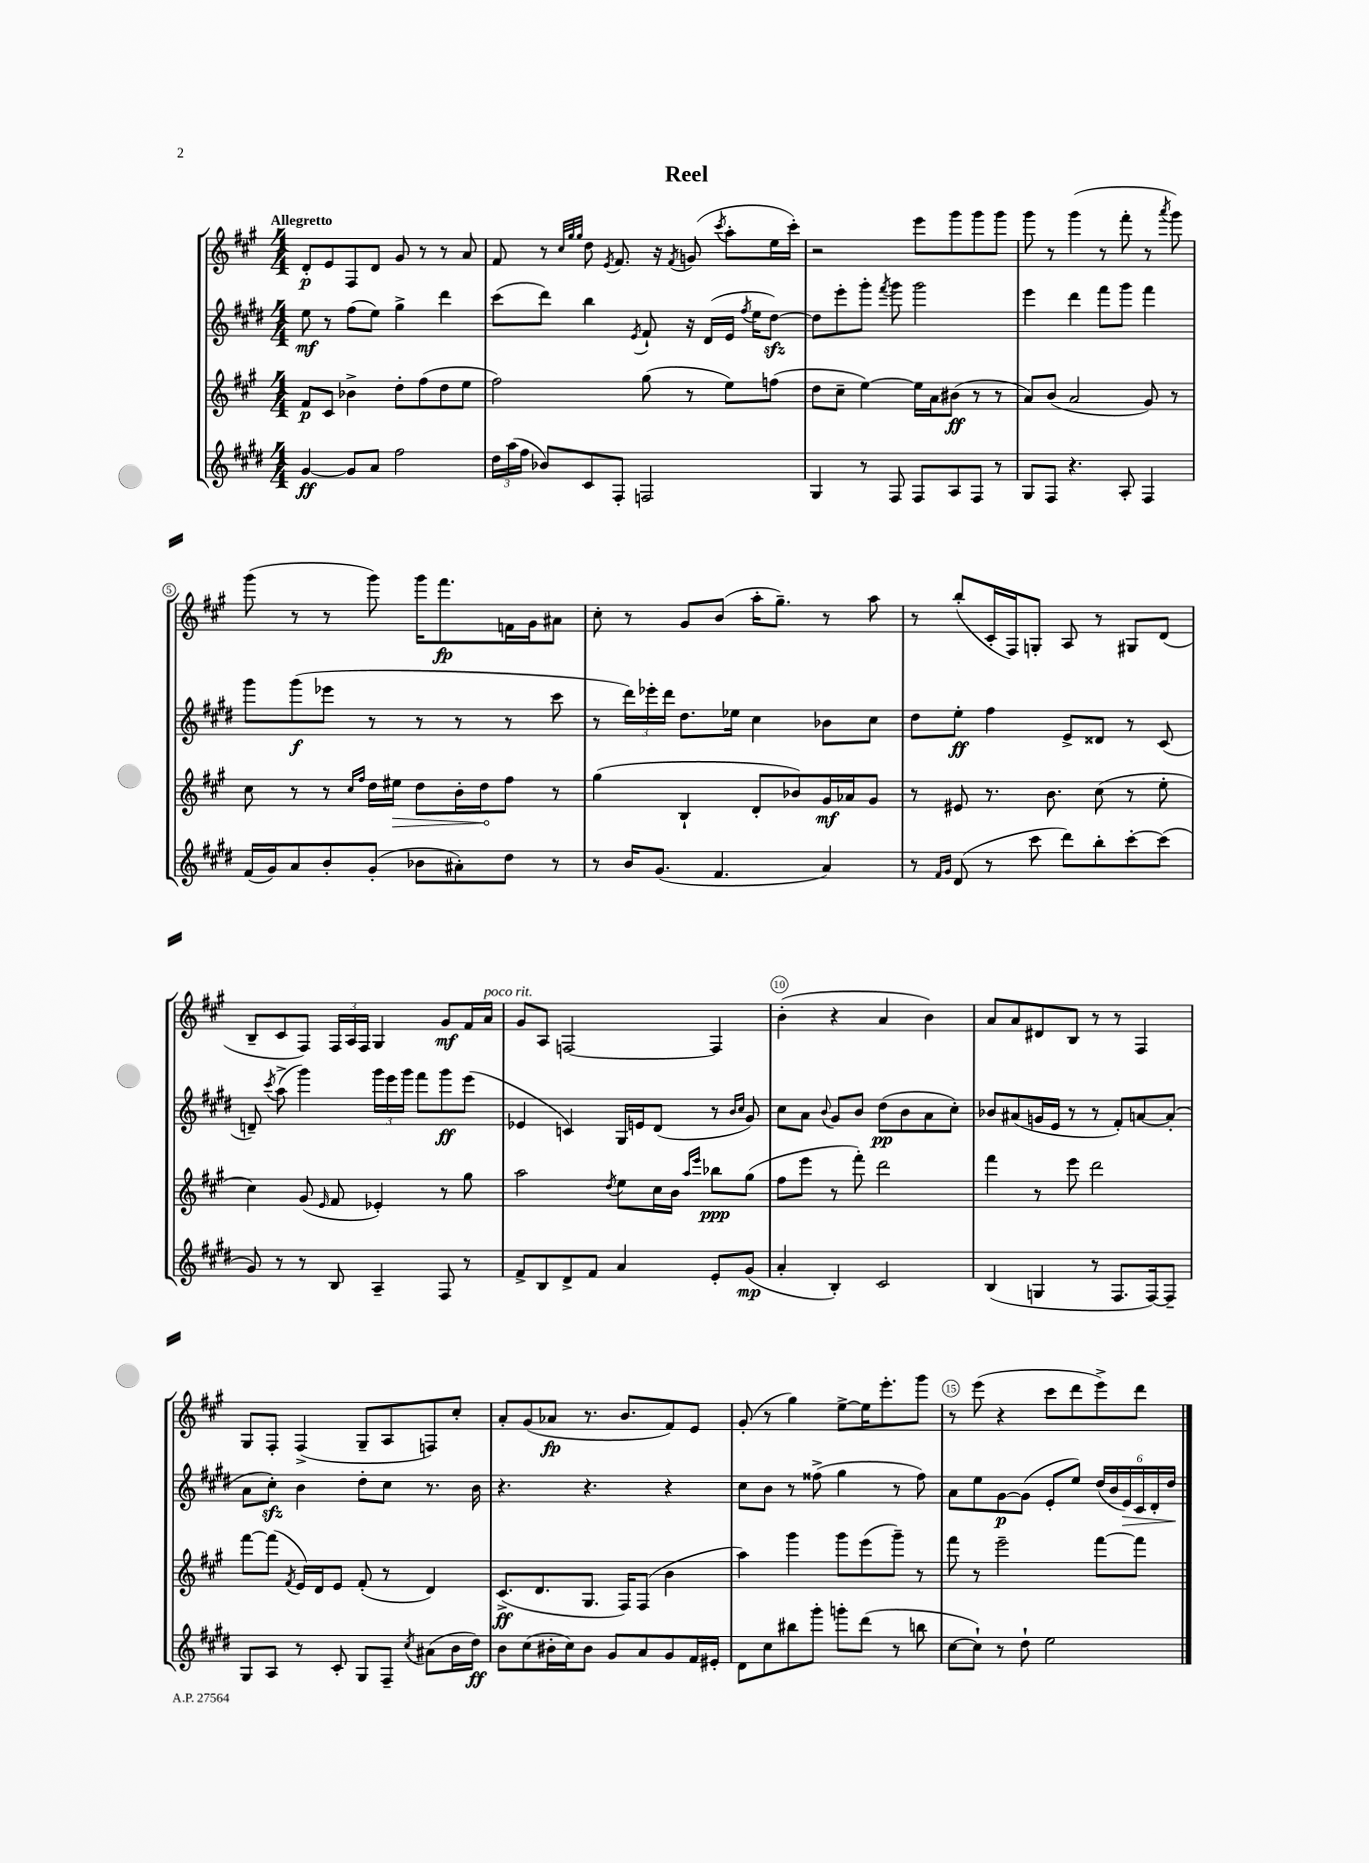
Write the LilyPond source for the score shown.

\header { title = "Reel" }
<<
\new StaffGroup <<
\new Staff = "s0" {
    \clef treble \key a \major \numericTimeSignature \time 4/4 \tempo "Allegretto"
    \autoBeamOff d'8[-.\p e'8 fis8 d'8] gis'8 r8 r8 a'8 |
    fis'8 r8 \grace { cis''32[ gis''32 gis''32] } d''8 \acciaccatura { e'8 } fis'8. r16 \acciaccatura { fis'8 } g'8( \acciaccatura { cis'''8 } a''8[-. e''16 cis'''16]-.) |
    r2 e'''8[ gis'''8 gis'''8 gis'''8] |
    gis'''8 r8 gis'''4( r8 fis'''8-. r8 \acciaccatura { a'''8 } gis'''8) |
    gis'''8( r8 r8 gis'''8) gis'''16[ fis'''8.\fp f'16 gis'16 ais'8] |
    cis''8-. r8 gis'8[ b'8]( a''16[-. gis''8.]--) r8 a''8 |
    r8 b''8[-.( cis'16-. fis16) g8]-. a8 r8 gis8[ d'8]( |
    b8[-- cis'8 fis8]) \tuplet 3/2 { fis16[ a16 fis16] } gis4 gis'8[\mf fis'16 a'16]^\markup { \italic "poco rit." } |
    gis'8[ a8] f2~ f4 |
    b'4-.( r4 a'4 b'4) |
    a'8[ a'8 dis'8 b8] r8 r8 fis4 |
    gis8[ fis8]-. fis4->( gis8[-- a8 f8) cis''8]-. |
    a'8[-. gis'8( aes'8]\fp r8. b'8.[ fis'8) e'8] |
    gis'8-.( r8 gis''4) e''8[~-> e''16 e'''8.-. gis'''8] |
    r8 e'''8( r4 cis'''8[ d'''8 e'''8->) d'''8] \bar "|." |
}
\new Staff = "s1" {
    \clef treble \key e \major \numericTimeSignature \time 4/4
    \autoBeamOff e''8\mf r8 fis''8[( e''8]) gis''4-> dis'''4 |
    cis'''8[( dis'''8]) b''4 \acciaccatura { e'8 } fis'8-! r16 dis'16[( e'16] \acciaccatura { fis''8 } e''16[ dis''8]~\sfz) |
    dis''8[ e'''8-. gis'''8]-. \acciaccatura { fis'''8 } gis'''8 gis'''2 |
    e'''4 dis'''4 fis'''8[ gis'''8] fis'''4 |
    gis'''8[ gis'''8\f( ees'''8] r8 r8 r8 r8 cis'''8 |
    r8 \tuplet 3/2 { dis'''16[) ees'''16-. dis'''16] } dis''8.[ ees''16] cis''4 bes'8[ cis''8] |
    dis''8[ e''8]-.\ff fis''4 e'8[-> disis'8] r8 cis'8( |
    d'8--) \acciaccatura { cis'''8 } a''8->( gis'''4) \tuplet 3/2 { gis'''16[ e'''16 gis'''16] } fis'''8[ gis'''8\ff e'''8]( |
    ees'4 c'4) gis16[ e'16 dis'8]( r8 \grace { b'16[ cis''16] } gis'8) |
    cis''8[ a'8] \appoggiatura { b'8 } gis'8[ b'8] dis''8[\pp( b'8 a'8 cis''8]-.) |
    bes'8[ ais'8( g'16 e'16] r8 r8 fis'8[-.) a'8~ a'8]-.( |
    a'8[ cis''8]-.\sfz) b'4 dis''8[-. cis''8] r8. b'16 |
    r4. r4. r4 |
    cis''8[ b'8] r8 fisis''8->( gis''4 r8 fisis''8) |
    a'8[ e''8 gis'8~\p gis'8]( e'8[-. e''8]) \tuplet 6/4 { dis''16[( b'16 e'16\>) cis'16 dis'16-. dis''16]\! } \bar "|." |
}
\new Staff = "s2" {
    \clef treble \key a \major \numericTimeSignature \time 4/4
    \autoBeamOff fis'8[\p cis'8] bes'4-> d''8[-. fis''8( d''8 e''8] |
    fis''2) gis''8( r8 e''8[) f''8]( |
    d''8[ cis''8]-- e''4~) e''16[ a'16 bis'8]\ff( r8 r8 |
    a'8[) b'8]( a'2 gis'8) r8 |
    cis''8 r8 r8 \grace { cis''16[ fis''16] } d''16[ \once \override Hairpin.circled-tip = ##t eis''16]\> d''8[ b'16-. d''16\! fis''8] r8 |
    gis''4( b4-! d'8[-. bes'8) gis'16\mf aes'16 gis'8] |
    r8 eis'8 r8. b'8. cis''8( r8 e''8-. |
    cis''4) gis'8( \grace { e'16 } fis'8 ees'4-.) r8 gis''8 |
    a''2 \acciaccatura { d''8 } e''8[ cis''16 b'16] \grace { a''16[ e'''16] } bes''8[\ppp gis''8]( |
    fis''8[ e'''8] r8 fis'''8-.) d'''2 |
    fis'''4 r8 e'''8 d'''2 |
    fis'''8[~ fis'''8]( \acciaccatura { fis'8 } e'16[) d'16 e'8] fis'8-.( r8 d'4) |
    cis'8.[->\ff( d'8. gis8.] fis16[) fis8]( b'4 |
    a''4) gis'''4 gis'''8[ e'''8( gis'''8]--) r8 |
    fis'''8 r8 e'''2-- fis'''8[~ fis'''8] \bar "|." |
}
\new Staff = "s3" {
    \clef treble \key e \major \numericTimeSignature \time 4/4
    \autoBeamOff gis'4~\ff gis'8[ a'8] fis''2 |
    \tuplet 3/2 { dis''16[ a''16( fis''16] } bes'8[) cis'8 fis8]-. f2 |
    gis4 r8 fis8 fis8[ a8 fis8] r8 |
    gis8[ fis8] r4. a8-. fis4 |
    fis'16[( gis'16) a'8 b'8-. gis'8]-.( bes'8[ ais'8-.) dis''8] r8 |
    r8 b'16[ gis'8.]( fis'4. a'4) |
    r8 \grace { fis'16[ gis'16] } dis'8( r8 cis'''8 dis'''8[) b''8-. cis'''8~-. cis'''8]( |
    gis'8) r8 r8 b8 a4-- fis8 r8 |
    fis'8[-> b8 dis'8-> fis'8] a'4 e'8[-. gis'8]\mp( |
    a'4-. b4-.) cis'2 |
    b4( g4 r8 fis8.[ fis16~) fis8]-- |
    gis8[ a8] r8 cis'8-. gis8[ fis8]-- \acciaccatura { cis''8 } ais'8[( b'16 dis''16]\ff) |
    b'8[ cis''8( bis'16-. cis''16) bis'8] gis'8[ a'8 gis'8 fis'16 eis'16]-. |
    dis'8[ cis''8 bis''8 gis'''8]-. g'''8[-. dis'''8]( r8 b''8 |
    cis''8[~ cis''8]-!) r8 dis''8-! e''2 \bar "|." |
}
>>
>>
\layout { \context { \Score \override BarNumber.break-visibility = ##(#f #t #t) barNumberVisibility = #(every-nth-bar-number-visible 5) \override BarNumber.stencil = #(make-stencil-circler 0.1 0.3 ly:text-interface::print) } }
